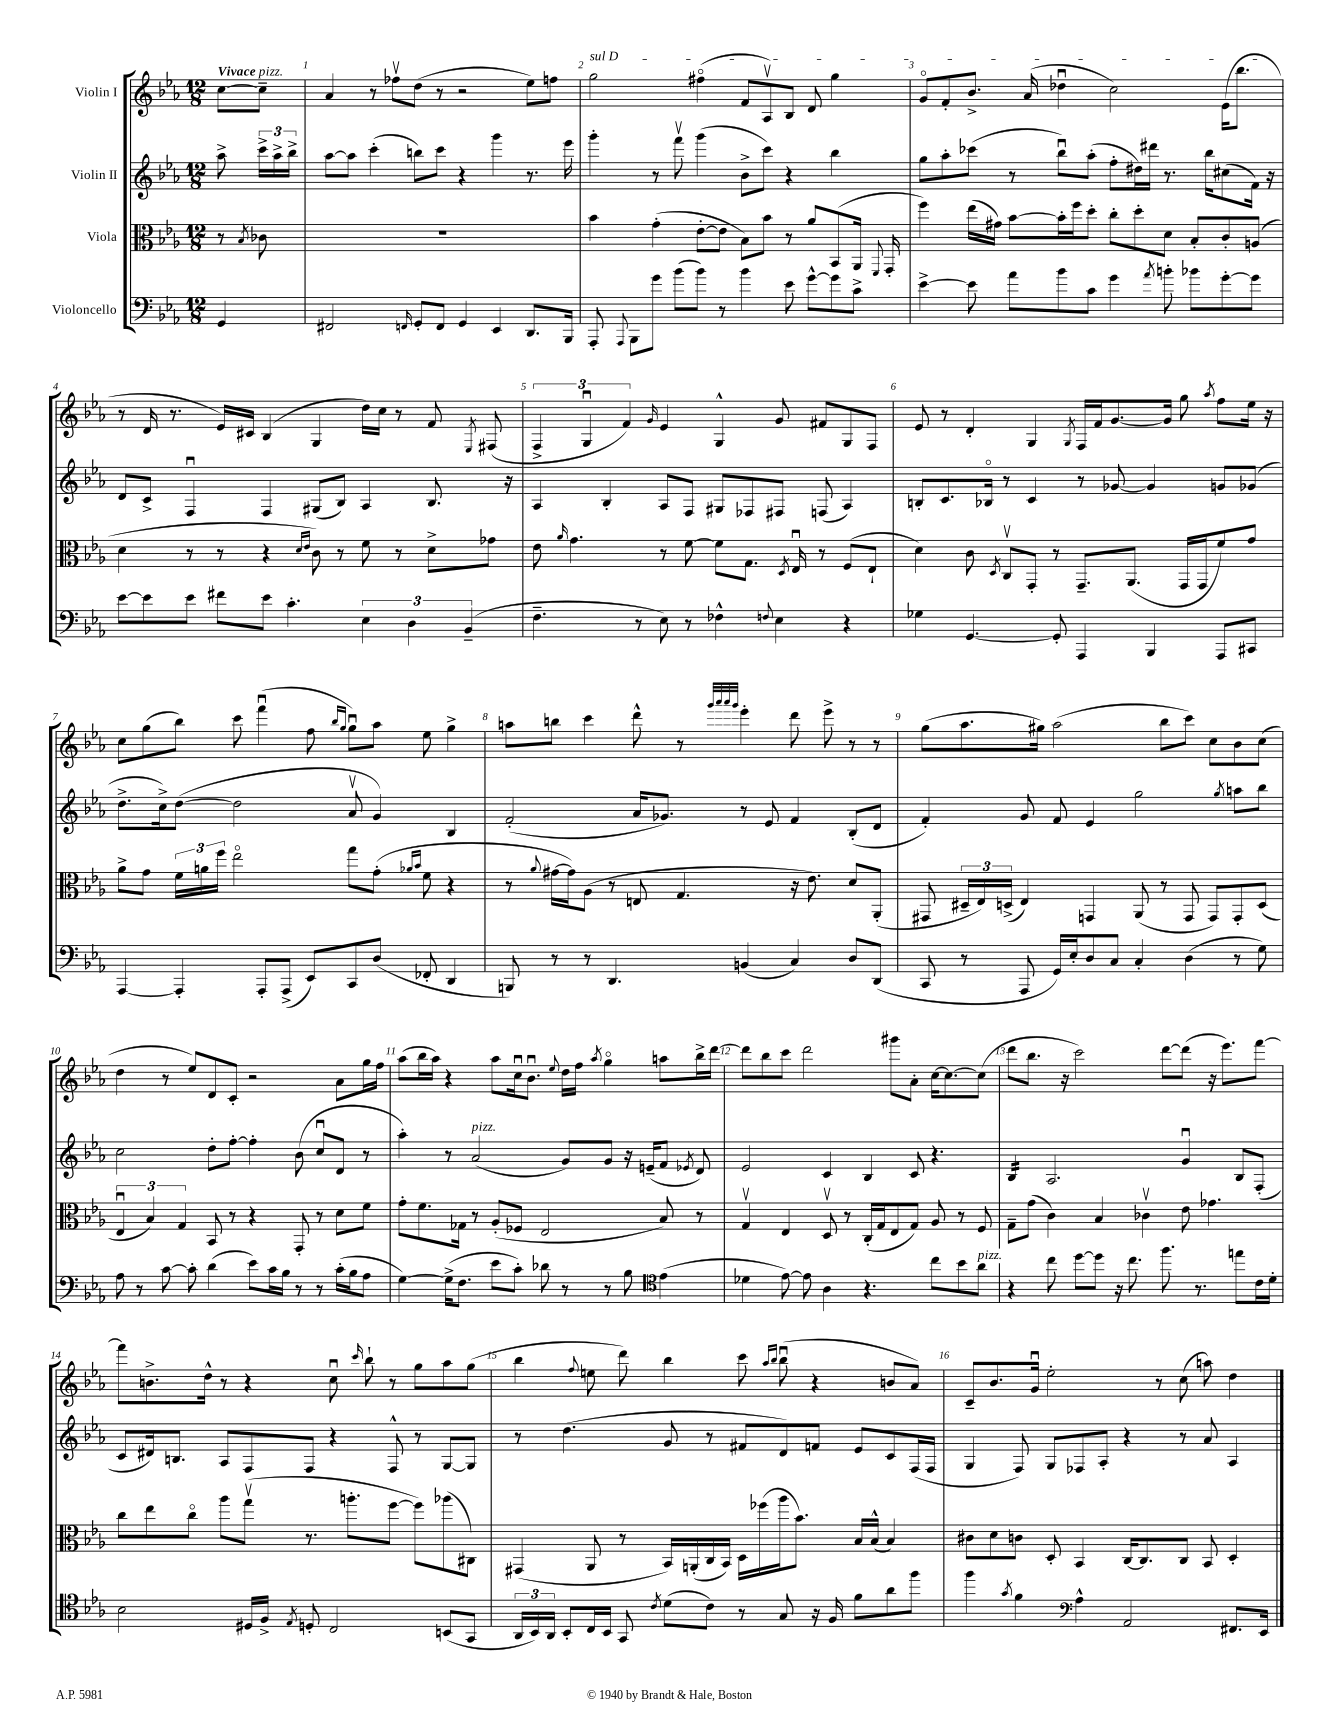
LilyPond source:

<<
\new StaffGroup <<
\new Staff = "s0" \with { instrumentName = "Violin I" } {
    \clef treble \key ees \major \numericTimeSignature \time 12/8 \partial 4 \tempo "Vivace"
    \autoBeamOff c''8[~ c''8]--^\markup { \italic "pizz." } |
    aes'4 r8 fes''8[\upbow d''8]( r8 r2 ees''8[) f''8] |
    \once \override TextSpanner.bound-details.left.text = \markup { \italic "sul D" } g''2\startTextSpan fis''4\flageolet( f'8[ aes8\upbow) bes8] d'8 g''4 |
    g'8[\flageolet f'8-. bes'8.]-> aes'16( des''4\downbow c''2) ees'16[( bes''8.]\stopTextSpan |
    r8 d'16 r8. ees'16[) cis'16] bes4( g4 d''16[) c''16] r8 f'8 \acciaccatura { ees8 } fis8( |
    \tuplet 3/2 { f4-> g4\downbow f'4) } \grace { g'16 } ees'4 g4-^ g'8 fis'8[ g8 f8] |
    ees'8 r8 d'4-. g4 \acciaccatura { g8 } f16[ f'16 g'8.~ g'16] g''8 \acciaccatura { aes''8 } f''8[ ees''16] r16 |
    c''8[ g''8( bes''8]) c'''8 f'''4\downbow( f''8 \grace { bes''16[ g''16] } g''8[\downbow) aes''8] ees''8 g''4-> |
    a''8[ b''8] c'''4 d'''8-^ r8 \grace { g'''32[ aes'''32 aes'''32 g'''32] } ees'''4-. d'''8 ees'''8-> r8 r8 |
    g''8[( aes''8. gis''16]) aes''2( bes''8[ c'''8]) c''8[ bes'8 c''8]( |
    d''4 r8 ees''8[) d'8 c'8]-. r2 aes'8[ g''16 f''16] |
    aes''8[( bes''16 aes''16]) r4 aes''8[ c''16\downbow bes'8.]\downbow \appoggiatura { ees''8 } d''16[ f''16] \acciaccatura { aes''8 } g''4\flageolet a''8[ bes''16-> d'''16]~ |
    d'''8[ bes''8 c'''8] d'''2 gis'''8[ aes'8]-. c''16[~ c''8.~ c''8]( |
    d'''8[ bes''8.] r16 c'''2) d'''8[~ d'''8]( r16 ees'''8.[) f'''8]~ |
    f'''8[ b'8.-> d''16]-^ r8 r4 c''8\downbow \grace { c'''16 } bes''8-! r8 g''8[ aes''8 g''8]( |
    bes''4 \appoggiatura { f''8 } e''8 d'''8) bes''4 c'''8 \grace { aes''16[ bes''16] } bes''8\downbow( r4 b'8[ aes'8]) |
    c'8[-- bes'8. g'16]\downbow ees''2-. r8 c''8( a''8) d''4 \bar "|." |
}
\new Staff = "s1" \with { instrumentName = "Violin II" } {
    \clef treble \key ees \major \numericTimeSignature \time 12/8 \partial 4
    \autoBeamOff aes''8-> \tuplet 3/2 { c'''16[-> aes''16-> bes''16]-> } |
    aes''8[~ aes''8] c'''4-.( b''8[) c'''8] r4 g'''4 r8. ees'''16 |
    g'''4-. r8 f'''8\upbow g'''4( bes'8[-> c'''8]) r4 bes''4 |
    g''8[ aes''8-. ces'''8]( r8 bes''8[\downbow) aes''8]-.( f''8[-. dis''16) dis'''16] r8. bes''16[ cis''8( f'16]) r16 |
    d'8[ c'8]-> f4\downbow f4 gis8[( bes8]) aes4 bes8. r16 |
    aes4 bes4-. aes8[ f8] gis8[ fes8 fis8] f8( aes4) |
    b8[-. c'8. bes16]\flageolet r8 c'4 r8 ges'8~ ges'4 g'8[ ges'8]( |
    d''8.[-> c''16->) d''8]~( d''2 aes'8\upbow g'4) bes4 |
    f'2-.( aes'16[ ges'8.]) r8 ees'8 f'4 bes8[-.( d'8] |
    f'4-.) g'8 f'8 ees'4 g''2 \acciaccatura { g''8 } a''8[ bes''8] |
    c''2 d''8[-. f''8]~-. f''4-. bes'8( c''8[\downbow d'8] r8 |
    aes''4-.) r8 aes'2^\markup { \italic "pizz." }( g'8[) g'8] r16 e'16[--( f'8] \acciaccatura { ees'8 } d'8) |
    ees'2 c'4 bes4 c'8 r4. |
    bes4:16 aes2. g'4\downbow bes8[ f8]-.( |
    c'8[ dis'16) b8.] aes8[ f8 f8] r4 f8-^ r8 g8[~ g8] |
    r8 d''4.( g'8 r8 fis'8[ d'8) f'8] ees'8[ c'8 f16( f16] |
    g4 f8) g8[ fes8 aes8]-. r4 r8 aes'8 aes4 \bar "|." |
}
\new Staff = "s2" \with { instrumentName = "Viola" } {
    \clef alto \key ees \major \numericTimeSignature \time 12/8 \partial 4
    \autoBeamOff r8 \acciaccatura { bes8 } ces'8 |
    R1. |
    bes'4 g'4-.( ees'8[~-. ees'8] bes8[) bes'8] r8 aes'8[ bes,8( aes,16] \appoggiatura { f,8 } g,16-. |
    f''4) ees''16[( gis'16]) bes'8[~ bes'16-. f''16 d''8]-. c''8[-. d''8-. d'8] bes8[-. c'8-. a8]( |
    d'4 r8 r8 r4 \grace { d'16[ ees'16] } c'8) r8 f'8 r8 d'8[-> ges'8] |
    ees'8 \grace { aes'16 } g'4. r8 f'8~ f'8[ g8.] \acciaccatura { d8 } ees16\downbow r8 f8[( ees8]-! |
    d'4) c'8 \acciaccatura { d8 } c8[\upbow g,8]-. r8 g,8.[-- aes,8.]( g,16[ g,16 f'8) g'8] |
    aes'8[-> g'8] \tuplet 3/2 { f'16[ a'16 f''16] } ees''2\flageolet g''8[ g'8]-.( \grace { aes'16[ bes'16] } f'8 r4 |
    r8 \appoggiatura { aes'8 } gis'16[~ gis'16) aes8]( r8 e8 g4. r16 ees'8.) d'8[ aes,8]-.( |
    gis,8 \tuplet 3/2 { dis16[-- ees16) d16]->( } ees4) g,4 aes,8( r8 g,8 g,8[) g,8-. d8]( |
    \tuplet 3/2 { ees4\downbow bes4) g4 } bes,8 r8 r4 g,8-. r8 d'8[ f'8] |
    g'8[-. f'8. ges16] r8 aes8[-.( fes8] ees2 bes8) r8 |
    g4\upbow ees4 d8\upbow r8 c16[-.( g16 ees8 g8]) aes8 r8 f8 |
    g8[-- g'8]( c'4) bes4 ces'4\upbow ees'8 ges'4. |
    c''8[ ees''8 c''8]\flageolet aes''8[ g''8]\upbow( r8. a''8.[-. f''8]~ f''8[) aes''8( cis8]) |
    gis,4( aes,8 r8 bes,16[) a,16-.( c16 bes,16]) d16[ fes''16( aes''16 bes'8.]) bes16[ bes16]-^( bes4) |
    cis'8[ d'8 c'8] d8-. bes,4 c16[~ c8. c8] bes,8 d4-. \bar "|." |
}
\new Staff = "s3" \with { instrumentName = "Violoncello" } {
    \clef bass \key ees \major \numericTimeSignature \time 12/8 \partial 4
    \autoBeamOff g,4 |
    fis,2 \grace { f,16 } g,8[-. f,8] g,4 ees,4 d,8.[ bes,,16] |
    aes,,8-. \appoggiatura { aes,,8 } bes,,8[ g'8] bes'8[( bes'8]) r8 bes'4 ees'8 g'8[~-^ g'8 c'8]-> |
    ees'4~-> ees'8 aes'8[ bes'8 c'8] g'4 \acciaccatura { aes'8 } b'8-. bes'8[ g'8~-. g'8] |
    ees'8[~ ees'8 ees'8] fis'8[ ees'8] c'4.-. \tuplet 3/2 { ees4 d4 bes,4--( } |
    f4.-- r8 ees8) r8 fes4-^ \appoggiatura { f8 } ees4 r4 |
    ges4 g,4.~ g,8-. aes,,4 bes,,4 aes,,8[ cis,8] |
    aes,,4~ aes,,4-. aes,,8[-. aes,,8]->( ees,8[) c,8 d8]( fes,8-. d,4 |
    b,,8) r8 r8 d,4. b,4( c4) d8[ d,8]( |
    c,8 r8 aes,,8 g,16[) ees16-. d8 c8] c4-. d4( r8 g8) |
    aes8 r8 c'8~ c'8-. d'4( ees'8[) c'16 bes16] r8 r8 c'16[-.( bes16 aes8] |
    g4~) g16[->( f8.] ees'8[ c'8]-.) des'8 r8 r8 bes8 \clef tenor ees'4( |
    des'4 ees'8~) ees'8 aes4 r4. c''8[ bes'8 aes'8]^\markup { \italic "pizz." } |
    r4 c''8 d''8[~ d''8] r16 c''8. f''8. r8. e''8[ c'16 d'16]-. |
    bes2 dis16[ f16]-> \acciaccatura { ees8 } d8-. c2 b,8[( g,8] |
    \tuplet 3/2 { aes,16[ bes,16) aes,16] } bes,8[-. c16 bes,16] g,8 \acciaccatura { c'8 } d'8[( c'8]) r8 g8 r16 f16 f'8[ aes'8 f''8] |
    f''4 \acciaccatura { g'8 } f'4 \clef bass aes4-^ aes,2 fis,8.[ ees,16] \bar "|." |
}
>>
>>
\layout { \context { \Score \override BarNumber.break-visibility = ##(#f #t #t) barNumberVisibility = #all-bar-numbers-visible } }
